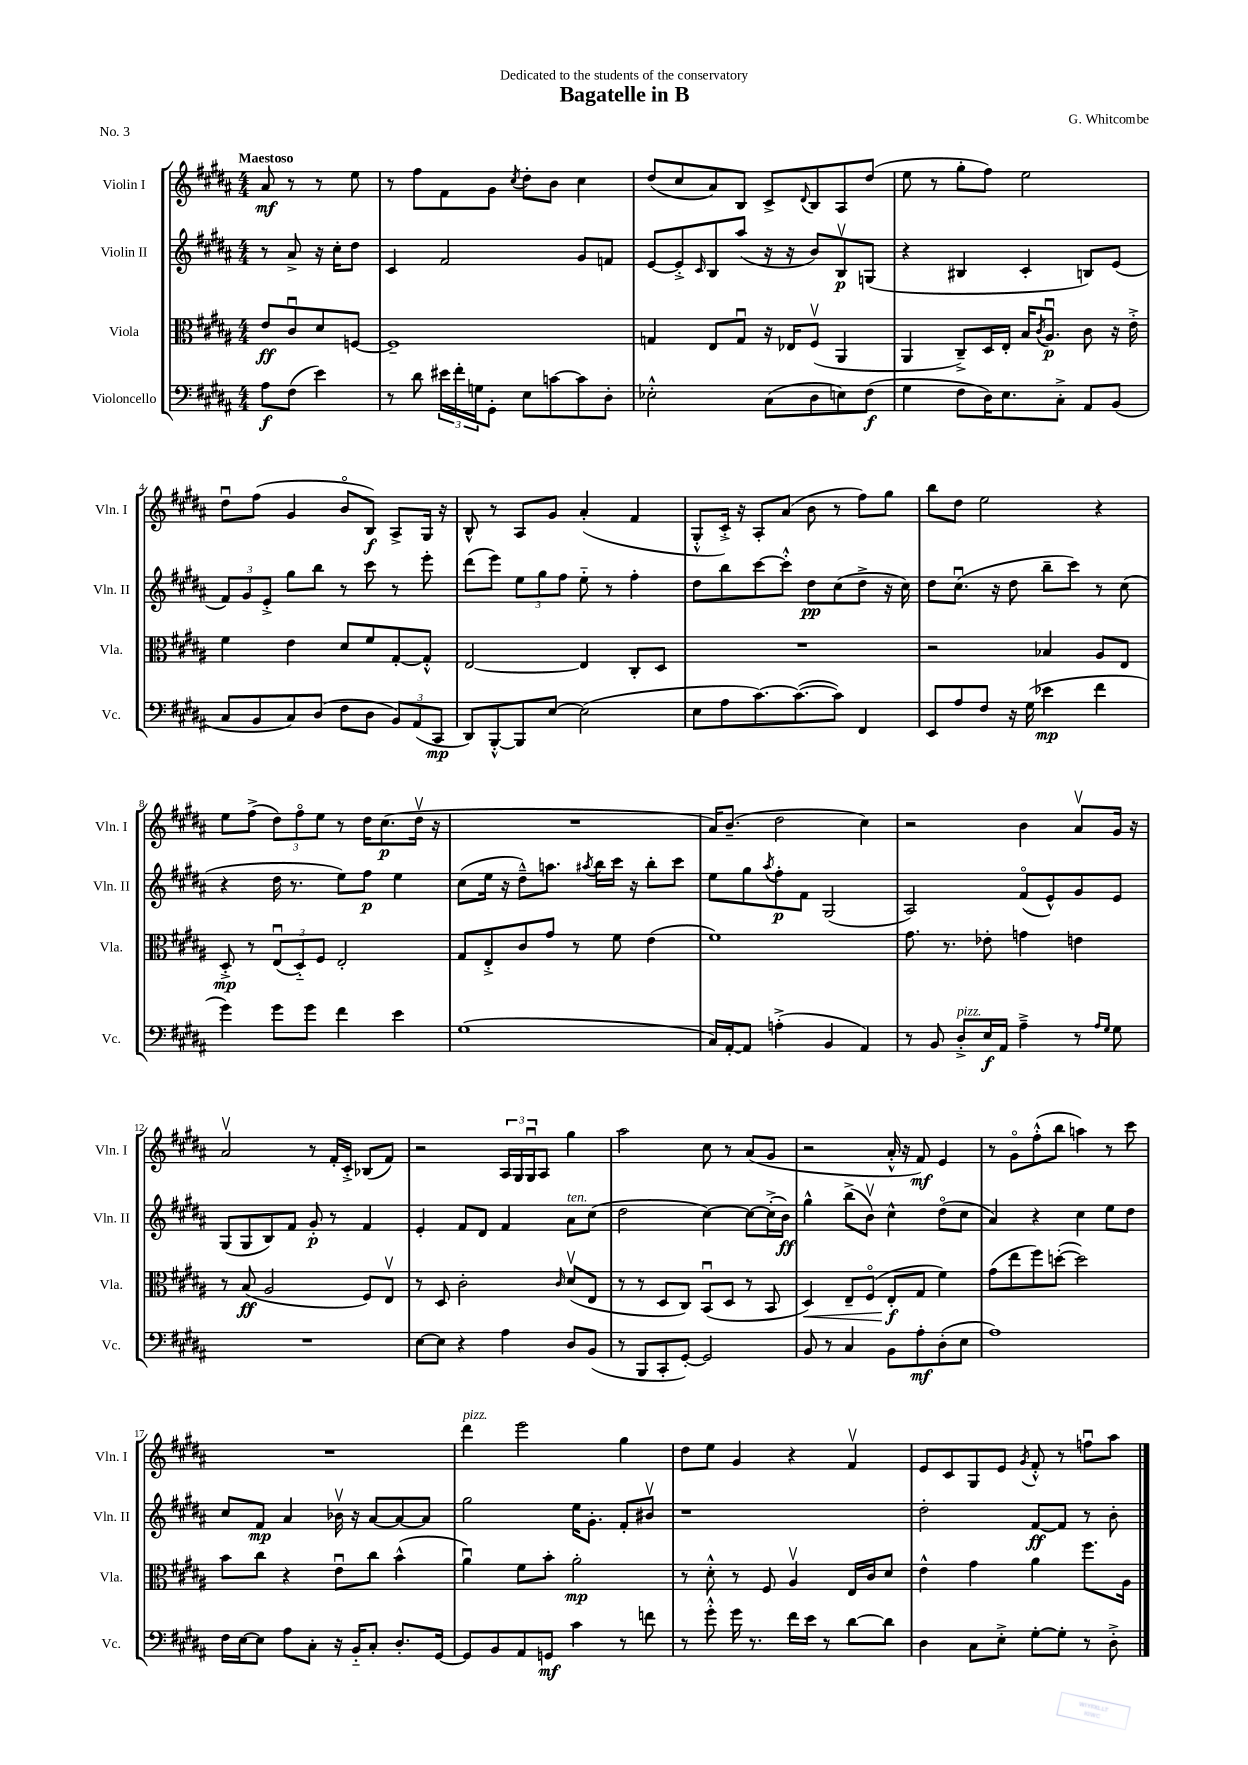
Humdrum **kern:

**kern	**kern	**kern	**kern
*staff4	*staff3	*staff2	*staff1
*clefF4	*clefC3	*clefG2	*clefG2
*k[f#c#g#d#a#]	*k[f#c#g#d#a#]	*k[f#c#g#d#a#]	*k[f#c#g#d#a#]
*M4/4	*M4/4	*M4/4	*M4/4
8A#	8e	8r	8a#
(8F#	8c#u	8a#^	8r
4e)	8d#	16r	8r
.	.	16cc#'	.
.	[8F	8dd#	8ee
=	=	=	=
8r	1F~]	4c#	8r
8d#	.	.	8ff#
24e#	.	2f#	8f#
24f#'	.	.	.
24G	.	.	.
8GG#'	.	.	8g#
.	.	.	8qcc#
8E	.	.	8dd#'
[8c	.	.	8b
8c]	.	8g#	4cc#
8D#'	.	8f	.
=	=	=	=
2E-'^^	4G	[8e	(8dd#
.	.	8e'^]	8cc#
.	.	16qqc#	.
.	8E	8B	8a#)
.	8Gu	(8aa#	8B
(8C#	16r	16r	8c#^
.	16E-	16r	.
.	.	.	8qqd#
8D#	(8F#v	8b)	8B
8E)	4AA#	8Bv	8A#
(8F#	.	(8G	(8dd#
=	=	=	=
4G#	4AA#	4r	8ee
.	.	.	8r
8F#	8C#~^)	4B#	8gg#'
16D#)	16D#	.	8ff#)
8.E	16E'	.	.
.	16B	4c#'	2ee
.	8qc#	.	.
.	8.A#u	.	.
8C#'^	.	.	.
8AA#	8c#	8B)	.
(8BB	16r	(8e	.
.	16e'^	.	.
=	=	=	=
8C#	4f#	12f#)	8dd#u
.	.	12g#	.
8BB	.	.	(8ff#
.	.	12e'^	.
8C#)	4e	8gg#	4g#
(8D#	.	8bb	.
8F#	8d#	8r	8bo
8D#	8f#	8ccc#	8B)
12BB)	[8G#'	8r	8A#^
(12AA#	.	.	.
.	8G#'^^]	8eee'	16G#
12CC#	.	.	.
.	.	.	16r
=	=	=	=
8DD#)	[2E	(8ddd#	8B^^
[8BBB'^^	.	8eee)	8r
8BBB]	.	12ee	8A#
.	.	12gg#	.
[8E	.	.	8g#
.	.	12ff#	.
(2E]	4E]	8ee'~	(4a#'
.	.	8r	.
.	8C#'	4ff#'	4f#
.	8D#	.	.
=	=	=	=
8E	1r	8dd#	8G#'^^
8A#	.	8bb	16c#'^)
.	.	.	16r
[8.c#)	.	[8ccc#	8A#'
.	.	8ccc#'^^]	(8a#
(8.c#_	.	.	.
.	.	8dd#	8b
8c#])	.	(8cc#	8r
4FF#	.	8dd#^	8ff#)
.	.	16r	8gg#
.	.	16cc#)	.
=	=	=	=
8EE	2r	8dd#	8bb
8A#	.	(8.cc#u	8dd#
8F#	.	.	2ee
.	.	16r	.
16r	.	8dd#	.
(16G#	.	.	.
4e-	4B-	8bb~	.
.	.	8ccc#)	.
4f#	8A#	8r	4r
.	8E	(8cc#	.
=	=	=	=
4g#)	8D#'^	4r	8ee
.	8r	.	(8ff#^
8g#	(12Eu	16dd#	12dd#)
.	.	8.r	.
.	12D#'~)	.	12ff#o
8g#	.	.	.
.	12F#	.	12ee
4f#	2E'	8ee)	8r
.	.	8ff#	16dd#
.	.	.	(8.cc#
4e	.	4ee	.
.	.	.	16dd#v
.	.	.	16r
=	=	=	=
(1G#	8G#	(8cc#	1r
.	8E'^	16ee	.
.	.	16r	.
.	8c#	8dd#~^^)	.
.	8g#	8.aa	.
.	8r	.	.
.	.	8qaa#	.
.	.	16bb	.
.	8f#	16ccc#	.
.	.	16r	.
.	(4e	8bb'	.
.	.	8ccc#	.
=	=	=	=
16C#)	1f#)	8ee	16a#)
[16AA#'	.	.	(8.b~
8AA#]	.	8gg#	.
.	.	8qaa#	.
(4A'^	.	8ff#'	2dd#
.	.	8f#	.
4BB	.	(2G#	.
4AA#)	.	.	4cc#)
=	=	=	=
8r	8.g#	2A#)	2r
8BB	.	.	.
.	8.r	.	.
8D#'^	.	.	.
16E	8e-'	.	.
16AA#	.	.	.
4A#~^	4g	(8f#o	4b
.	.	8e^^)	.
8r	4e	8g#	8a#v
16qqA#	.	.	.
16qqG#	.	.	.
8G#	.	8e	16g#
.	.	.	16r
=	=	=	=
1r	8r	(8G#	2a#v
.	(8B	8G#	.
.	2A#	8B)	.
.	.	8f#	.
.	.	8g#'	8r
.	.	8r	16f#'
.	.	.	16c#'^
.	8F#)	4f#	(8B-
.	8Ev	.	8f#)
=	=	=	=
[8E	8r	4e'	2r
8E]	8D#	.	.
4r	2c#'	8f#	.
.	.	8d#	.
4A#	.	4f#	24A#
.	.	.	24G#
.	.	.	24G#u
.	.	.	8A#
.	16qqc#	.	.
8D#	(8d#v	8a#	4gg#
(8BB	8E	(8cc#	.
=	=	=	=
8r	8r	2dd#	2aa#
8BBB	8r	.	.
8CC#'	8D#	.	.
[8GG#')	8C#)	.	.
2GG#]	(8BBu	[4cc#)	8cc#
.	8D#	.	8r
.	8r	8cc#_	(8a#
.	8BB	(16cc#'^]	8g#
.	.	16b)	.
=	=	=	=
8BB	4D#)	4gg#^^	2r
8r	.	.	.
4C#	8E~	(8bb^	.
.	(8F#o	8bv)	.
8BB	8E'	4cc#^^	16a#'^^
.	.	.	16r
8A#'	8G#	.	8f#)
(8D#'	4f#)	(8dd#o	4e
8E	.	8cc#	.
=	=	=	=
1A#)	(8g#	4a#)	8r
.	8ee	.	8g#o
.	8ff#)	4r	(8ff#'^^
.	([8dd'	.	8bb
.	2dd])	4cc#	4aa)
.	.	8ee	8r
.	.	8dd#	8ccc#
=	=	=	=
16F#	8b	8cc#	1r
[16E	.	.	.
8E]	8cc#	8f#	.
8A#	4r	4a#	.
8C#'	.	.	.
16r	8eu	16b-v	.
16BB'~	.	16r	.
8C#'	8cc#	[8a#	.
8.D#'	(4b^^	8a#_	.
.	.	8a#]	.
[16GG#	.	.	.
=	=	=	=
8GG#]	4a#u)	2gg#	4ddd#
8BB	.	.	.
8AA#	8f#	.	2eee
8GG	8b'	.	.
4c#	2a#'	16ee	.
.	.	8.g#'	.
8r	.	8f#'	4gg#
8f	.	8b#v	.
=	=	=	=
8r	8r	1r	8dd#
8g#'^^	8d#'^^	.	8ee
16g#	8r	.	4g#
8.r	.	.	.
.	8F#	.	.
16f#	4A#v	.	4r
16e	.	.	.
8r	.	.	.
[8d#	16E	.	4f#v
.	16c#	.	.
8d#]	8d#	.	.
=	=	=	=
4D#	4e^^	2dd#'	8e
.	.	.	8c#
8C#	4g#	.	8G#
8E'^	.	.	8e
.	.	.	8qg#
[8G#'	4a#	[8f#	8f#'^^
8G#']	.	8f#]	8r
8r	8.ff#	8r	8ffu
8D#'^	.	8b'	8aa#
.	16A#	.	.
==	==	==	==
*-	*-	*-	*-
